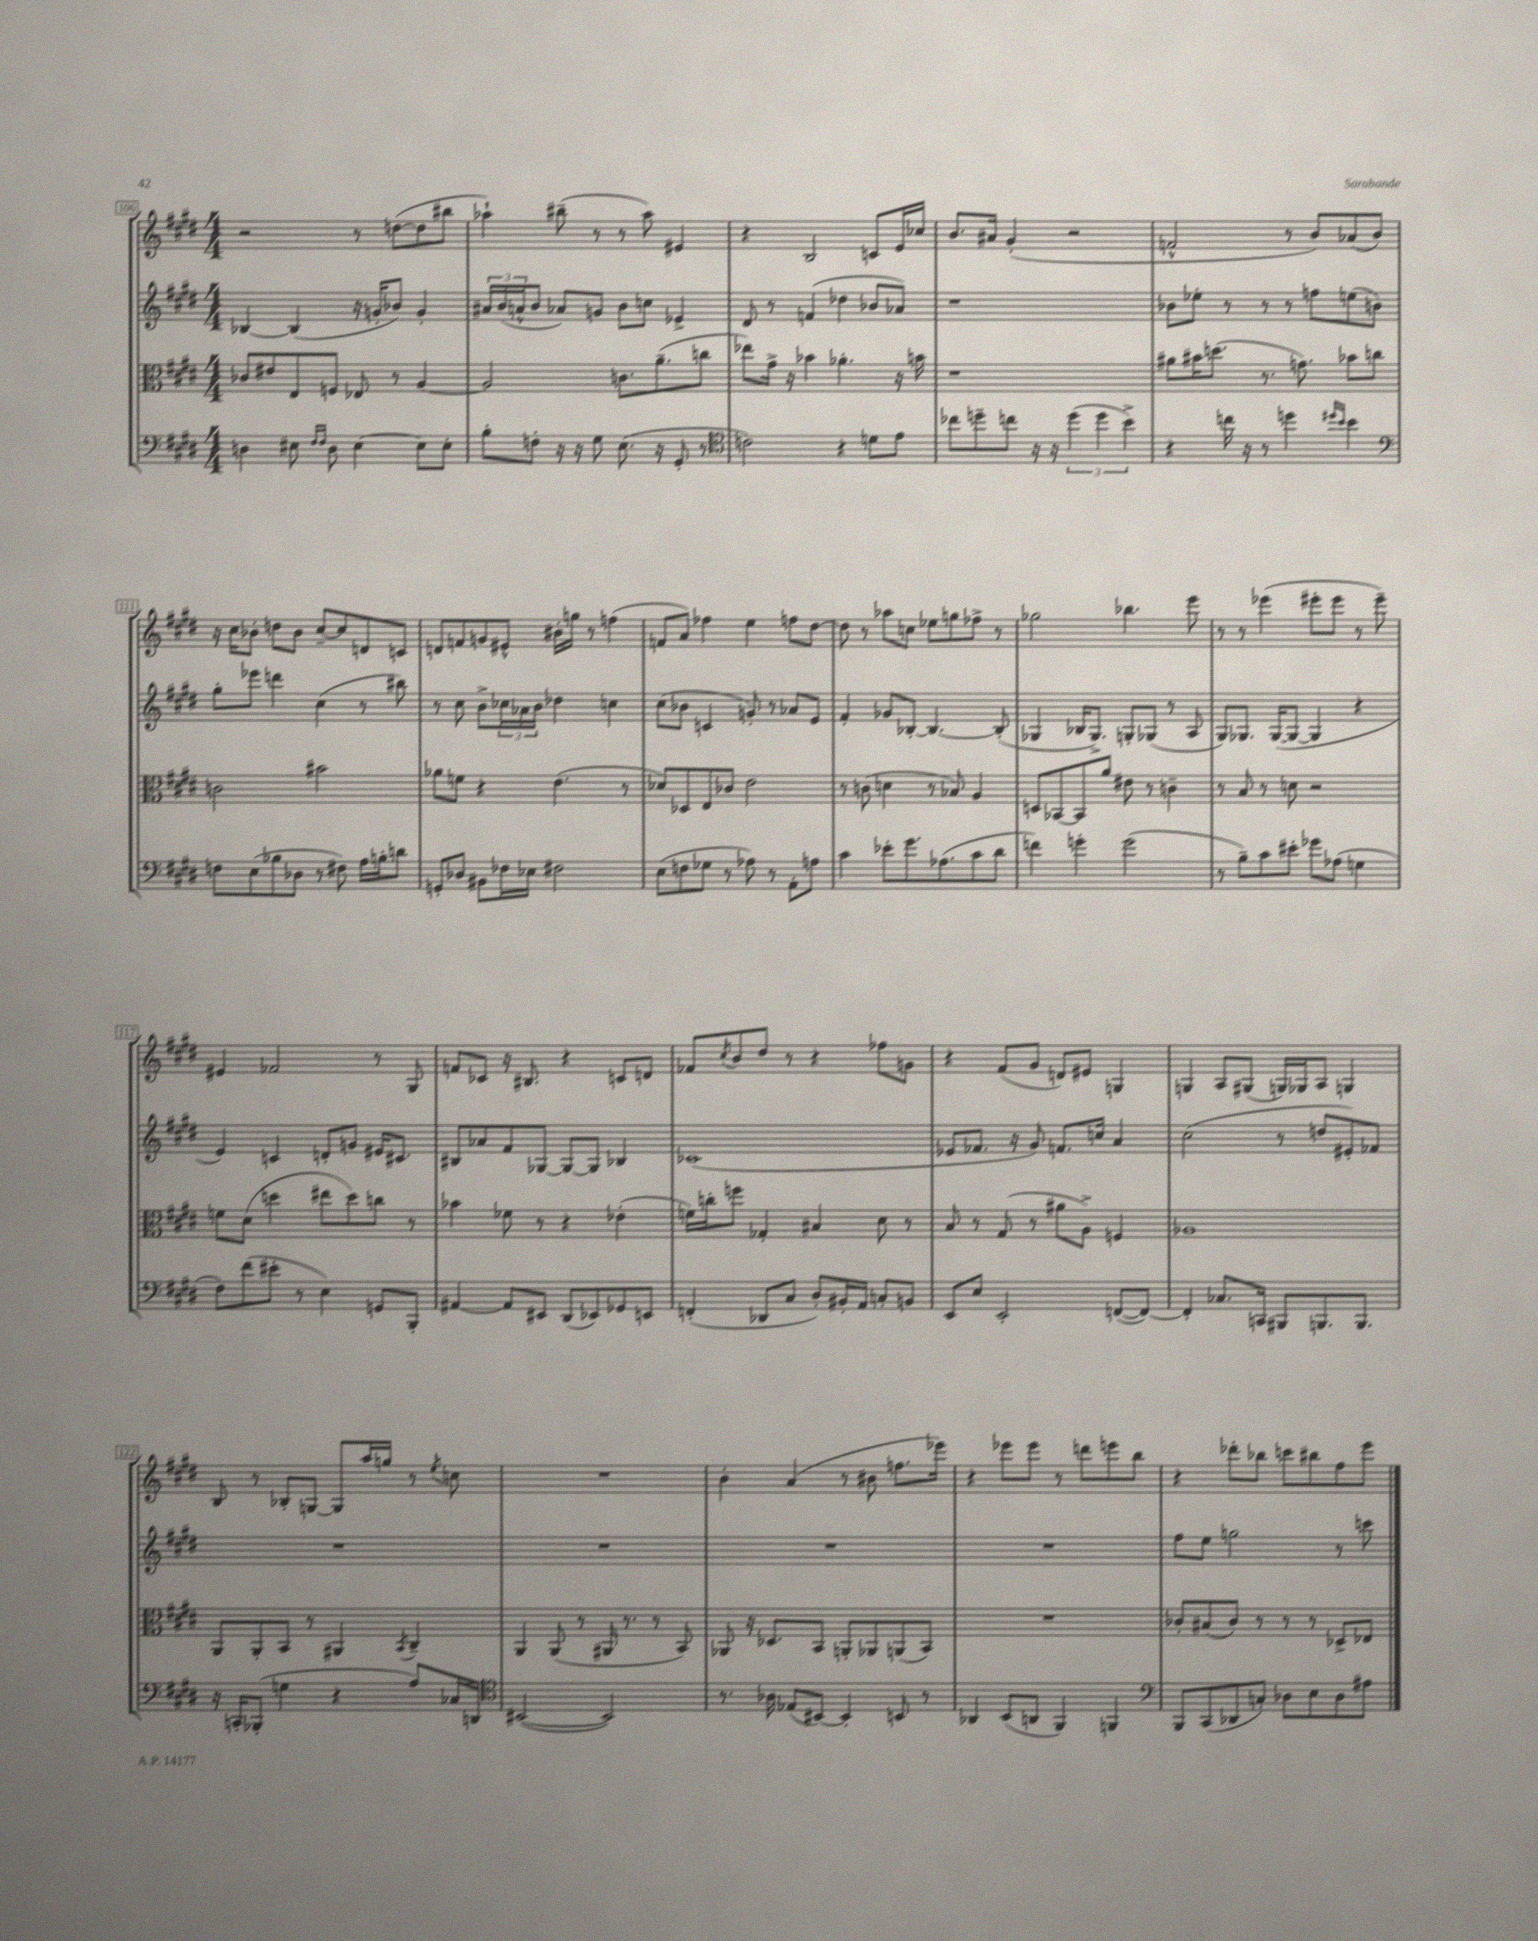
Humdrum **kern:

**kern	**kern	**kern	**kern
*part4	*part3	*part2	*part1
*staff4	*staff3	*staff2	*staff1
*clefF4	*clefC3	*clefG2	*clefG2
*k[f#c#g#d#]	*k[f#c#g#d#]	*k[f#c#g#d#]	*k[f#c#g#d#]
*M4/4	*M4/4	*M4/4	*M4/4
=106	=106	=106	=106
4Dn\	8c-X/L	[4B-X/	2r
.	8e#X/	.	.
8E#X\	8E/	(4B-/]	.
16qqF#/LL	.	.	.
16qqF#/JJ	.	.	.
8D\	8Fn/J	.	.
[4E#\	8E-X/	16r	8r
.	.	16gn'/KL	.
.	8r	8b-X/J)	([8ddn\L
8E#\L]	[4A/	4g'/	8dd\]
8E#'\J	.	.	8bb#X\J
=107	=107	=107	=107
8B'\L	2A/]	24a#X/LL	4aa-X`\)
.	.	(24b/	.
.	.	24an^^/J	.
8Fn'\J	.	8b/J	.
16r	.	8a-X/L)	(8bb#X~\
16r	.	.	.
8G#\	.	8gn/J	8r
(8.E\	8.cn\L	8b\L	8r
.	.	8ccn\J	8aa-\)
16r	(8.a~\	.	.
8GG#'/	.	4e-X^/	4e#X/
8r	8ccn\J	.	.
=108	=108	=108	=108
*clefC4	*	*	*
2cn\)	8ee-X\L)	8d#/	4r
.	16g#^\Jk	8r	.
.	16r	.	.
.	4b-X\	(4fn/	2B/
4r	4.a-X'\	4dd-X\	.
8dn\L	.	8b-X/L	8cn/L
8e\J	16r	8a-X/J)	16e/L
.	16bn\	.	16cc-X/JJ
=109	=109	=109	=109
8cc-X\L	1r	1r	8.b/L
8ddn~\	.	.	.
.	.	.	16a#X/Jk
8ccn\J	.	.	(4g#'/
16r	.	.	.
16r	.	.	.
(6dd\	.	.	2r
6dd\	.	.	.
6b^\)	.	.	.
=110	=110	=110	=110
4r	8a#X\L	8b-X\L	2fn^^/
.	16b#X\K	8ee-X'\J	.
.	(8.ddn\J	.	.
16ccn\	.	8r	.
16r	.	.	.
8r	8.r	8r	.
4ddn\	.	8r	8r
.	8.gn\)	.	.
.	.	8ffn\L	8b/L)
16qqdd#X/LL	.	.	.
16qqb/JJ	.	.	.
4b\	8b-X\L	(8een\	(8a-X/
.	8ccn\J	8bn\J)	8b/J)
!!LO:LB:g=z
=111	=111	=111	=111
*clefF4	*	*	*
8Fn\L	2cn\	8gg#'\L	16r
.	.	.	16cc#\KL
(8E\	.	8eee-X\J	8b-X'\J
8B-X\	.	4dddn\	8ddn\L
8D-X\J	.	.	8b-\J
8r	2b#X\	(4cc#\	[8cc#~/L
8F#X\)	.	.	8cc#/]
16A\LL	.	8r	8dn/
16Bn'\J	.	.	.
8dn\J	.	8bb#X\)	8cn/J
=112	=112	=112	=112
8GGn'/L	8a-X\L	8r	8dn/L
8D-X/J	8fn\J	8cc#\	8fn/
8BB#X\L	4r	8b^\L	8gn/
16F-X\L	.	24cc-X\L	8e#X^^/J
.	.	24a-X\	.
16E-X\JJ	.	.	.
.	.	24b\JJ	.
2F#X\	(4.e\	4dd-X\	16b#X'\LL
.	.	.	16ggn\JJ
.	.	.	8r
.	.	4ccn\	(4ffn\
.	8r	.	.
=113	=113	=113	=113
(8E\L	8d-X/L)	(8cc#\L	8fn/L
8Fn\	8D-X/	8b-X\J	8a/J)
8G-X\J	8E/	4cn/	4ff-X\
8r	8c-X/J	.	.
8A-X\)	2e\	8gn'/)	4ee\
8r	.	8r	.
8AA'\L	.	8a-X/L	8ffn\L
8An\J	.	8e/J	[8dd#\J
=114	=114	=114	=114
4c#\	8r	4f#'/	8dd#\]
.	(8cn\	.	8r
8e-X'\L	4dn\	8g-X/L	8aa-X\L
8.g#\	.	[8B-X'/J	8ccn\J
.	8r	4.B-/_	8ee-X\L
(8.A-X\	.	.	.
.	8B-X/)	.	8ggn\
8c#\	4A/	.	8ff-X^\J
8d#\J	.	(8B-'/]	8r
=115	=115	=115	=115
4fn\)	8Dn/L	4G-X/	2gg-X\
.	[8BB-X/	.	.
4gn'\	8BB-/]	16B-X/KL	.
.	.	8.G-^/J)	.
.	8a/J	.	.
(2g\	8e#X\	8Gn'/L	4.bb-X\
.	8r	(8G-X/J	.
.	4cn~\	8r	.
.	.	8A/	8eee\
=116	=116	=116	=116
8r	8r	8G#/L)	8r
8B~\L)	8B/	8.G-X/J	8r
8c#\	8r	.	(4eee-X\
.	.	([16G-/KL	.
8e#X'\J	8dn\	8G-/J_	.
8g-X\L	2r	4G-/]	8eee#X'\L
(8A-X\J	.	.	8eee#\J
4Gn\	.	4r	8r
.	.	.	8eee#~\)
!!LO:LB:g=z
=117	=117	=117	=117
8F#\L)	8fn\L	4e/)	4e#X/
(8f#\	(8d#\J	.	.
8e#X'\J	4ddn\	4cn/	2f-X/
8r	.	.	.
4E\)	8ee#X\L	8dn'/L	.
.	8dd\)	8gn/J	.
8GGn/L	8ccn\J	16e#X/KL	8r
.	.	8.c#X/J	.
8BBB'/J	8r	.	8G#/
=118	=118	=118	=118
[4AA#X/	4b-X\	8B#X/L	8fn/L
.	.	8a-X/	8c-X/J
8AA#/L]	8f-X\	8f#/	16r
.	.	.	8.B#X/
8EE#X/J	8r	[8G-X/J	.
(8DD#/L	4r	8G-/L_	4r
8EE-X/)	.	8G-/J]	.
8GG-X/	(4e-X'\	4B-X/	8cn/L
8EEn/J	.	.	8dn/J
=119	=119	=119	=119
(4FFn'/	16fn\LL)	(1c-X	8f-X/L
.	16ccn'\J	.	.
.	.	.	8qcc#/
.	8ffn\J	.	8b/
8DD-X/L	4G-X'/	.	8dd#/J
8C#/J	.	.	8r
8D#'/L)	4B#X/	.	4r
16BB#X'/L	.	.	.
16AA/JJ	.	.	.
8Cn'/L	8d#\	.	8ff-X\L
8BBn/J	8r	.	8gn\J
=120	=120	=120	=120
8EE/L	8B/	8e-X/L	4r
8E/J	8r	8.f-X/J	.
2EE'/	(8G#/	.	(8f#/L
.	.	16r	.
.	8r	8g#/)	8g#/J
.	8a#X\L	8.fn/L	8dn/L)
.	8A^\J)	.	8e#X/J
.	.	16ccn/Jk	.
([8FFn/L	4Fn/	4a/	4Gn/
8FF/J_)	.	.	.
=121	=121	=121	=121
4FF'/]	1A-X	(2cc#\	4Gn/
8.C-X/L	.	.	8A/L
.	.	.	(8G#X/J
16CCn/Jk	.	.	.
8BBB#X/L	.	8r	16Gn/LL)
.	.	.	16G-X/J
8.BBBn/	.	8ddn/L	8A/J
.	.	8e#X'/)	4Gn/
8.BBB/J	.	.	.
.	.	8f-X/J	.
!!LO:LB:g=z
=122	=122	=122	=122
16r	8AA/L	1r	8B/
16CCn'/KL	.	.	.
(8BBB-X'/J	8AA'/	.	8r
4Gn\	8BB/J	.	8B-X'/L
.	8r	.	[8Gn/J
4r	4AA#X/	.	8G/L]
.	.	.	16aa/L
.	.	.	16ggn/JJ
.	8qBB/	.	.
8A/L)	4C#~/	.	8r
.	.	.	8qee/
16C-X/L	.	.	8ccn\
16DDn/JJ	.	.	.
=123	=123	=123	=123
*clefC4	*	*	*
([2BB#X/	4AA/	1r	1r
.	(8AA/	.	.
.	8r	.	.
2BB#/])	16AA#X/	.	.
.	8.r	.	.
.	8r	.	.
.	8BB/)	.	.
=124	=124	=124	=124
8.r	8AA-X/	1r	4b'\
.	16r	.	.
16A-X\	8.D-X/L	.	.
(8E-X/L	.	.	(4a/
[8BB#X/J)	8BB/J	.	.
4BB#'/]	8AAn'/L	.	8r
.	8AA-X/	.	8b#X\
8BBn/	(8AAn/	.	8.ffn\L
8r	8BB/J)	.	.
.	.	.	16eee-X\Jk)
=125	=125	=125	=125
4AA-X/	1r	1r	4r
(8BB/L	.	.	8eee-X\L
8AAn/J	.	.	8eee-\J
4FF#/)	.	.	8r
.	.	.	8dddn\L
4FFn/	.	.	8eeen\
.	.	.	8bb\J
=126	=126	=126	=126
*clefF4	*	*	*
8BBB/L	8c-X'/L	8ff#\L	4r
(8CC#/	(8B#X/	8ee\J	.
8DD-X/	8c-/J)	2ggn\	8ddd-X'\L
8Cn'/J)	8r	.	8bb-X\J
8D-X\L	8r	.	8cccn\L
8E\	8r	.	8bb#X\
8D-\	8D-X^/L	8r	8ff#\
8A#X\J	8E-X/J	8cccn\	8eee\J
==	==	==	==
*-	*-	*-	*-
